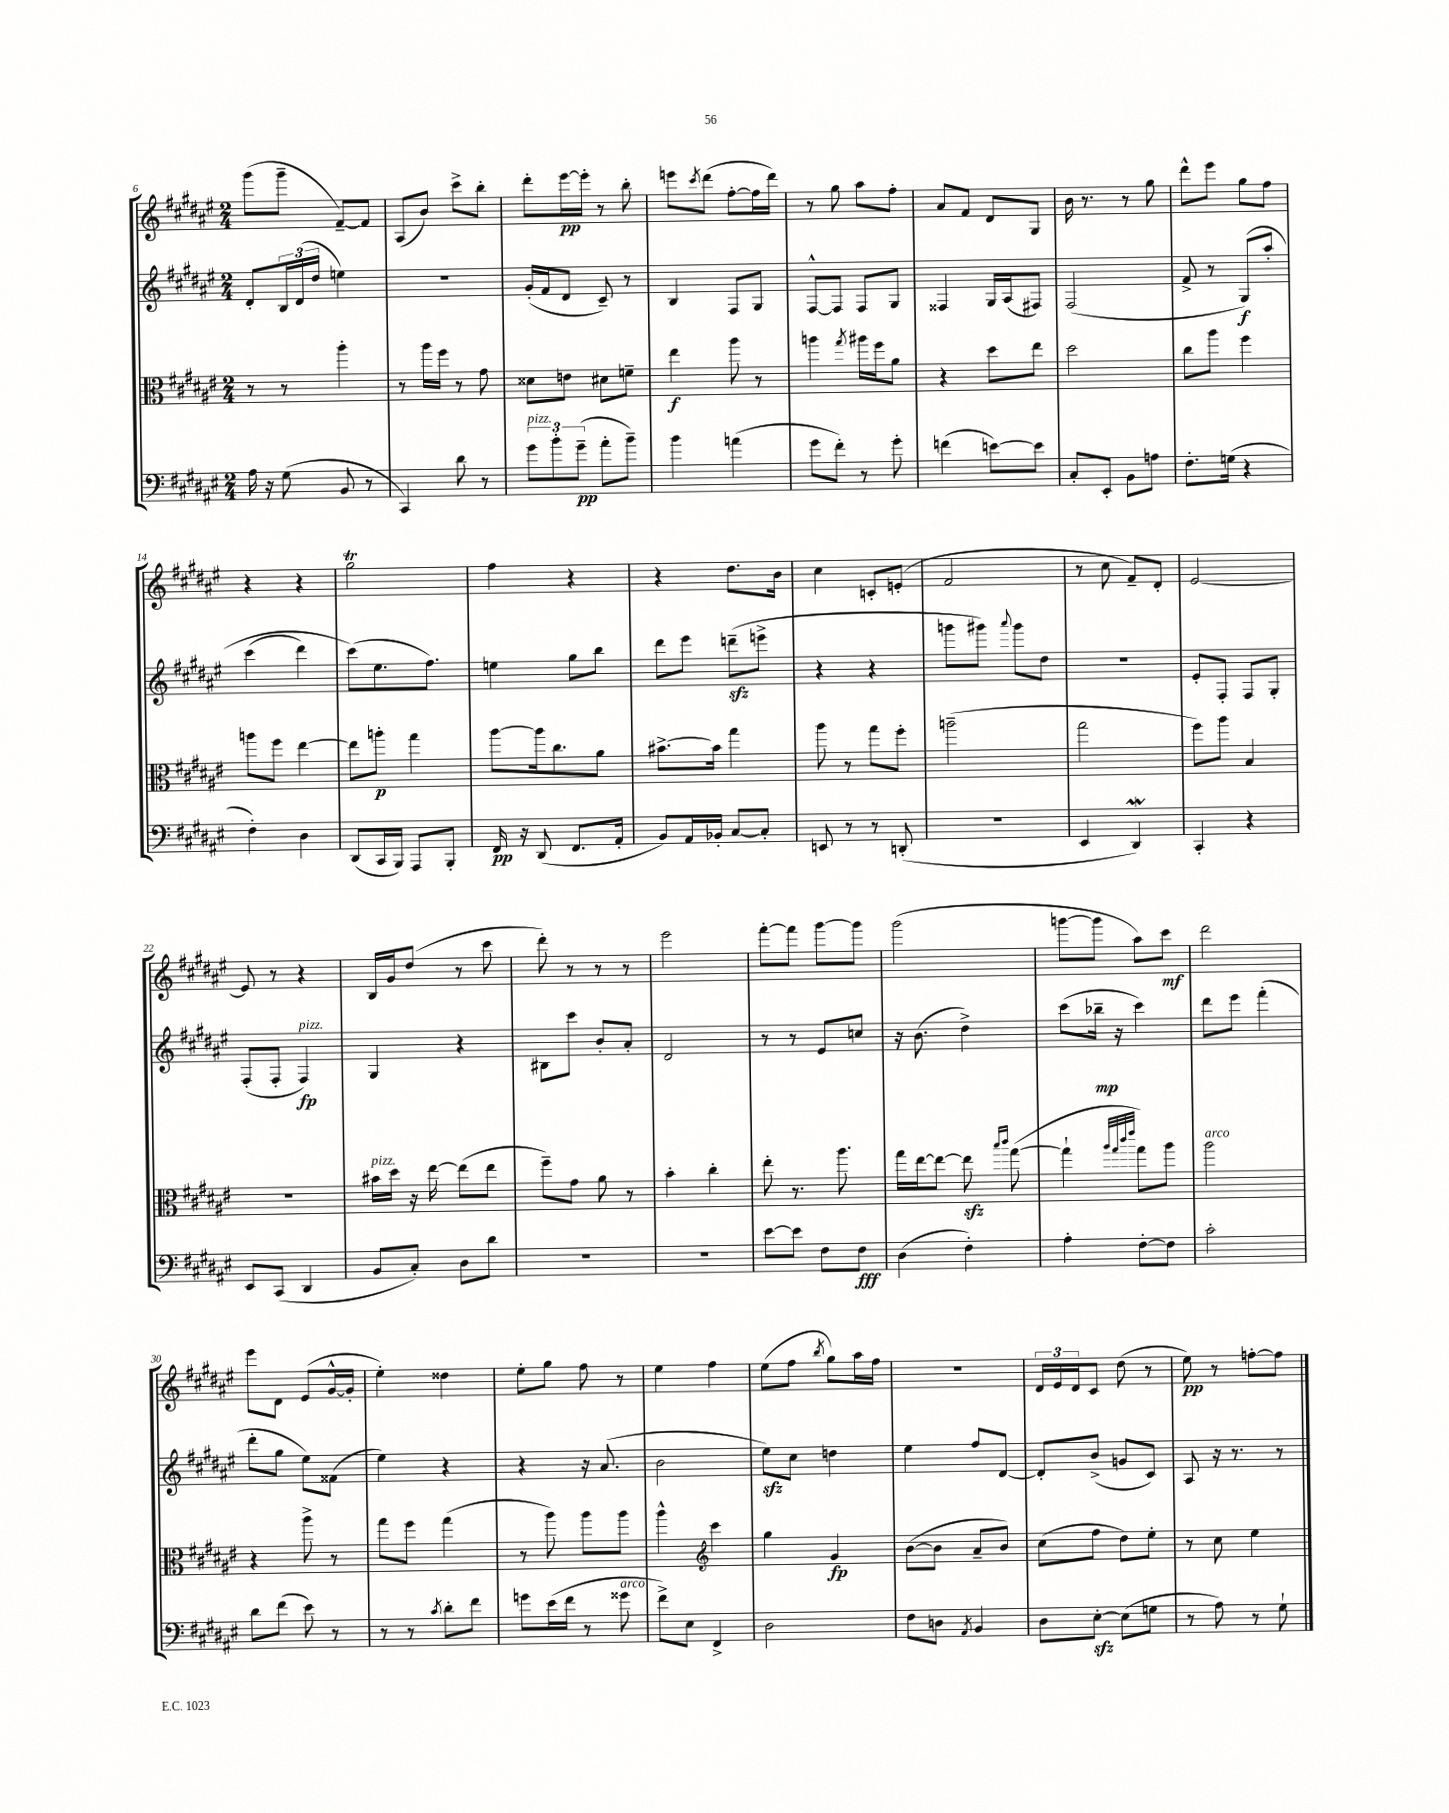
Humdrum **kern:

**kern	**dynam	**kern	**dynam	**kern	**dynam	**kern	**dynam
*part4	*part4	*part3	*part3	*part2	*part2	*part1	*part1
*staff4	*staff4	*staff3	*staff3	*staff2	*staff2	*staff1	*staff1
*clefF4	*	*clefC3	*	*clefG2	*	*clefG2	*
*k[f#c#g#d#a#e#]	*	*k[f#c#g#d#a#e#]	*	*k[f#c#g#d#a#e#]	*	*k[f#c#g#d#a#e#]	*
*M2/4	*	*M2/4	*	*M2/4	*	*M2/4	*
=6	=6	=6	=6	=6	=6	=6	=6
16A#\	.	8r	.	8d#'/L	.	(8ggg#\L	.
16r	.	.	.	.	.	.	.
(8G#\	.	8r	.	24B/L	.	8ggg#~\J	.
.	.	.	.	(24d#/	.	.	.
.	.	.	.	24dd#/JJ	.	.	.
8BB/	.	4aa#'\	.	4een\)	.	[8f#~/L)	.
8r	.	.	.	.	.	8f#/J]	.
=7	=7	=7	=7	=7	=7	=7	=7
4CC#/)	.	8r	.	2r	.	(8A#/L	.
.	.	16aa#\LL	.	.	.	8b/J)	.
.	.	16ff#\JJ	.	.	.	.	.
8d#\	.	8r	.	.	.	8ccc#^\L	.
8r	.	8g#\	.	.	.	8bb'\J	.
=8	=8	=8	=8	=8	=8	=8	=8
!LO:TX:a:i:t=pizz.	!	!	!	!	!	!	!
12g#\L	.	8d##X\L	.	(16g#'/LL	.	8ddd#'\L	.
.	.	.	.	16f#/J	.	.	.
12b'\	.	.	.	.	.	.	.
.	.	8en\J	.	8d#/J	.	[16eee#\L	pp
(12g#~\J	pp	.	.	.	.	.	.
.	.	.	.	.	.	16eee#'\JJ]	.
8a#'\L	.	8d#X\L	.	8c#~/)	.	8r	.
8b~\J)	.	8fn~\J	.	8r	.	8bb'\	.
=9	=9	=9	=9	=9	=9	=9	=9
4b\	.	4ee#\	f	4B/	.	8eeen\L	.
.	.	.	.	.	.	8qccc#/	.
.	.	.	.	.	.	(8ddd#\J	.
(4an\	.	8aa#\	.	8F#/L	.	[8ff#'\L	.
.	.	8r	.	8G#/J	.	16ff#\L]	.
.	.	.	.	.	.	16ddd#\JJ)	.
=10	=10	=10	=10	=10	=10	=10	=10
8g#\L	.	4aan\	.	[8F#^^/L	.	8r	.
8f#'\J)	.	.	.	8F#/J]	.	8gg#\	.
.	.	8qgg#/	.	.	.	.	.
8r	.	16aa#X\LL	.	8F#/L	.	8aa#\L	.
.	.	16ff#\J	.	.	.	.	.
8g#'\	.	8a#\J	.	8G#/J	.	8ff#'\J	.
=11	=11	=11	=11	=11	=11	=11	=11
(4fn\	.	4r	.	4F##X/	.	8a#/L	.
.	.	.	.	.	.	8f#/J	.
[8en\L)	.	8dd#\L	.	16G#/LL	.	8d#/L	.
.	.	.	.	(16A#/J	.	.	.
8e\J]	.	8ee#\J	.	8F#X/J)	.	8G#/J	.
=12	=12	=12	=12	=12	=12	=12	=12
8C#'/L	.	2dd#\	.	(2F#/	.	16b\	.
.	.	.	.	.	.	8.r	.
8EE#'/J	.	.	.	.	.	.	.
8BB\L	.	.	.	.	.	8r	.
8An\J	.	.	.	.	.	8gg#\	.
=13	=13	=13	=13	=13	=13	=13	=13
8.F#'\L	.	8cc#\L	.	8f#^/	.	8ddd#^^\L	.
.	.	8aa#\J	.	8r	.	8eee#\J	.
(16Gn\Jk	.	.	.	.	.	.	.
4r	.	4ff#\	.	(8G#/L)	f	8gg#\L	.
.	.	.	.	8aa#'/J	.	8ff#\J	.
!!LO:LB:g=z
=14	=14	=14	=14	=14	=14	=14	=14
4F#'\)	.	8aan\L	.	(4ccc#\	.	4r	.
.	.	8ff#\J	.	.	.	.	.
4D#\	.	[4ee#\	.	4ddd#\)	.	4r	.
=15	=15	=15	=15	=15	=15	=15	=15
(8DD#/L	.	8ee#\L]	.	(8ccc#\L)	.	2gg#T\	.
16CC#/L	.	8aan'\J	p	8.ee#\	.	.	.
16BBB/JJ)	.	.	.	.	.	.	.
8AAA#/L	.	4gg#\	.	.	.	.	.
.	.	.	.	8.ff#\J)	.	.	.
8BBB'/J	.	.	.	.	.	.	.
=16	=16	=16	=16	=16	=16	=16	=16
16FF#/	pp	[8aa#\L	.	4een\	.	4ff#\	.
16r	.	.	.	.	.	.	.
(8DD#/	.	16aa#\k]	.	.	.	.	.
.	.	8.cc#\	.	.	.	.	.
8.FF#/L	.	.	.	8gg#\L	.	4r	.
.	.	8a#\J	.	8bb\J	.	.	.
16AA#'/Jk	.	.	.	.	.	.	.
=17	=17	=17	=17	=17	=17	=17	=17
8BB/L)	.	[8.b#X^\L	.	8ddd#\L	.	4r	.
16AA#/L	.	.	.	8eee#\J	.	.	.
16BB-X'/JJ	.	16b#\Jk]	.	.	.	.	.
[8C#/L	.	4gg#\	.	(8dddnzz~\L	.	8.dd#\L	.
8C#'/J]	.	.	.	8eeen^\J	.	.	.
.	.	.	.	.	.	16b\Jk	.
=18	=18	=18	=18	=18	=18	=18	=18
8EEn/	.	8aa#\	.	4r	.	4cc#\	.
8r	.	8r	.	.	.	.	.
8r	.	8gg#\L	.	4r	.	8cn'/L	.
(8DDn'/	.	8ff#'\J	.	.	.	(8en'/J	.
=19	=19	=19	=19	=19	=19	=19	=19
2r	.	(2aan~\	.	8gggn\L	.	2f#/	.
.	.	.	.	8ggg#X\J)	.	.	.
.	.	.	.	8qqaaa#/	.	.	.
.	.	.	.	8ggg#\L	.	.	.
.	.	.	.	8dd#\J	.	.	.
=20	=20	=20	=20	=20	=20	=20	=20
4EE#/	.	2gg#\	.	2r	.	8r	.
.	.	.	.	.	.	8cc#\	.
4DD#W/)	.	.	.	.	.	8f#~/L)	.
.	.	.	.	.	.	8d#'/J	.
=21	=21	=21	=21	=21	=21	=21	=21
4CC#'/	.	8ff#\L)	.	8e#'/L	.	[2e#/	.
.	.	8aa#\J	.	8F#'/J	.	.	.
4r	.	4B/	.	8F#/L	.	.	.
.	.	.	.	8G#'/J	.	.	.
!!LO:LB:g=z
=22	=22	=22	=22	=22	=22	=22	=22
8EE#/L	.	2r	.	(8F#'/L	.	8e#/]	.
(8CC#/J	.	.	.	8F#'/J	.	8r	.
!	!	!	!	!LO:TX:a:i:t=pizz.	!	!	!
4DD#/	.	.	.	4F#/)	fp	4r	.
=23	=23	=23	=23	=23	=23	=23	=23
!	!	!LO:TX:a:i:t=pizz.	!	!	!	!	!
8BB/L	.	16b#X\LL	.	4G#/	.	16B/LL	.
.	.	16dd#\JJ	.	.	.	16g#/J	.
8C#'/J)	.	16r	.	.	.	(8dd#/J	.
.	.	[16ee#\	.	.	.	.	.
8D#\L	.	(8ee#\L]	.	4r	.	8r	.
8d#\J	.	8ee#\J	.	.	.	8ccc#\	.
=24	=24	=24	=24	=24	=24	=24	=24
2r	.	8ff#~\L)	.	8B#X\L	.	8ddd#'\)	.
.	.	8g#\J	.	8ccc#\J	.	8r	.
.	.	8a#\	.	8b'/L	.	8r	.
.	.	8r	.	8a#'/J	.	8r	.
=25	=25	=25	=25	=25	=25	=25	=25
2r	.	4b'\	.	2d#/	.	2eee#\	.
.	.	4cc#'\	.	.	.	.	.
=26	=26	=26	=26	=26	=26	=26	=26
[8e#\L	.	8ee#'\	.	8r	.	[8fff#'\L	.
8e#\J]	.	8.r	.	8r	.	8fff#\J]	.
8F#\L	.	.	.	8e#/L	.	[8ggg#\L	.
.	.	8.aa#\	.	.	.	.	.
8F#\J	fff	.	.	8ccn/J	.	8ggg#\J]	.
=27	=27	=27	=27	=27	=27	=27	=27
(4D#\	.	16gg#\LL	.	16r	.	(2ggg#\	.
.	.	[16ee#\J	.	(8.b\	.	.	.
.	.	8ee#\J_	.	.	.	.	.
4F#'\)	.	8ee#zz\]	.	4dd#^\)	.	.	.
.	.	16qqbb/LL	.	.	.	.	.
.	.	16qqccc#/JJ	.	.	.	.	.
.	.	([8gg#\	.	.	.	.	.
=28	=28	=28	=28	=28	=28	=28	=28
4A#'\	.	4gg#`\]	.	(8ccc#\L	.	[8gggn\L	.
.	.	.	.	16bb-X~\Jk	mp	8ggg\J]	.
.	.	.	.	16r	.	.	.
.	.	32qqaa#/LLL	.	.	.	.	.
.	.	32qqgg#/	.	.	.	.	.
.	.	32qqccc#/	.	.	.	.	.
.	.	32qqeee#/JJJ	.	.	.	.	.
[8F#'\L	.	8gg#\L)	.	4ccc#\)	.	8aa#\L)	.
8F#\J]	.	8aa#\J	.	.	.	8ccc#\J	mf
=29	=29	=29	=29	=29	=29	=29	=29
!	!	!LO:TX:a:i:t=arco	!	!	!	!	!
2c#'\	.	2aa#\	.	8ddd#\L	.	2ddd#\	.
.	.	.	.	8eee#\J	.	.	.
.	.	.	.	(4fff#'\	.	.	.
!!LO:LB:g=z
=30	=30	=30	=30	=30	=30	=30	=30
8d#\L	.	4r	.	8ddd#'\L	.	8eee#\L	.
(8f#\J	.	.	.	8gg#\J	.	8d#\J	.
8e#\)	.	8aa#^\	.	8ee#\L)	.	(8e#/L	.
8r	.	8r	.	(8f##X\J	.	[16g#^^/L	.
.	.	.	.	.	.	16g#'/JJ]	.
=31	=31	=31	=31	=31	=31	=31	=31
8r	.	8gg#\L	.	4ee#\)	.	4ee#'\)	.
8r	.	8ff#\J	.	.	.	.	.
8qc#/	.	.	.	.	.	.	.
8d#'\L	.	(4gg#\	.	4r	.	4dd##X\	.
8f#\J	.	.	.	.	.	.	.
=32	=32	=32	=32	=32	=32	=32	=32
8gn\L	.	8r	.	4r	.	8ee#'\L	.
(16e#\L	.	8aa#\)	.	.	.	8gg#\J	.
16f#\JJ	.	.	.	.	.	.	.
8r	.	8aa#\L	.	16r	.	8ff#\	.
.	.	.	.	(8.a#/	.	.	.
!LO:TX:a:i:t=arco	!	!	!	!	!	!	!
8g##X\	.	8aa#\J	.	.	.	8r	.
=33	=33	=33	=33	=33	=33	=33	=33
8f#^\L)	.	4aa#^^\	.	2b\	.	4ee#\	.
8E#\J	.	.	.	.	.	.	.
*	*	*clefG2	*	*	*	*	*
4FF#^/	.	4ccc#\	.	.	.	4ff#\	.
=34	=34	=34	=34	=34	=34	=34	=34
2D#\	.	4gg#\	.	8ee#zz\L)	.	(8ee#\L	.
.	.	.	.	8cc#\J	.	8ff#\J	.
.	.	.	.	.	.	8qbb/	.
.	.	4g#/	fp	4ddn\	.	8gg#\L)	.
.	.	.	.	.	.	16aa#\L	.
.	.	.	.	.	.	16ff#\JJ	.
=35	=35	=35	=35	=35	=35	=35	=35
8F#\L	.	([8b\L	.	4ee#\	.	2r	.
8Dn\J	.	8b\J]	.	.	.	.	.
8qAA#/	.	.	.	.	.	.	.
4BB/	.	8a#~/L	.	8ff#/L	.	.	.
.	.	8b/J)	.	[8d#/J	.	.	.
=36	=36	=36	=36	=36	=36	=36	=36
8D#\L	.	(8cc#\L	.	8d#'/L]	.	24d#/LL	.
.	.	.	.	.	.	24e#/	.
.	.	.	.	.	.	24d#/J	.
[8E#zz'\J	.	8ff#\J	.	(8b^/J	.	8c#/J	.
(8E#\L]	.	8dd#\L)	.	8gn/L	.	(8dd#\	.
8Gn\J	.	8ee#'\J	.	8c#/J)	.	8r	.
=37	=37	=37	=37	=37	=37	=37	=37
8r	.	8r	.	8A#/	.	8ee#\)	pp
8A#\)	.	8cc#\	.	16r	.	8r	.
.	.	.	.	8.r	.	.	.
8r	.	4ee#\	.	.	.	[8ffn'\L	.
8G#`\	.	.	.	8r	.	8ff\J]	.
==	==	==	==	==	==	==	==
*-	*-	*-	*-	*-	*-	*-	*-
